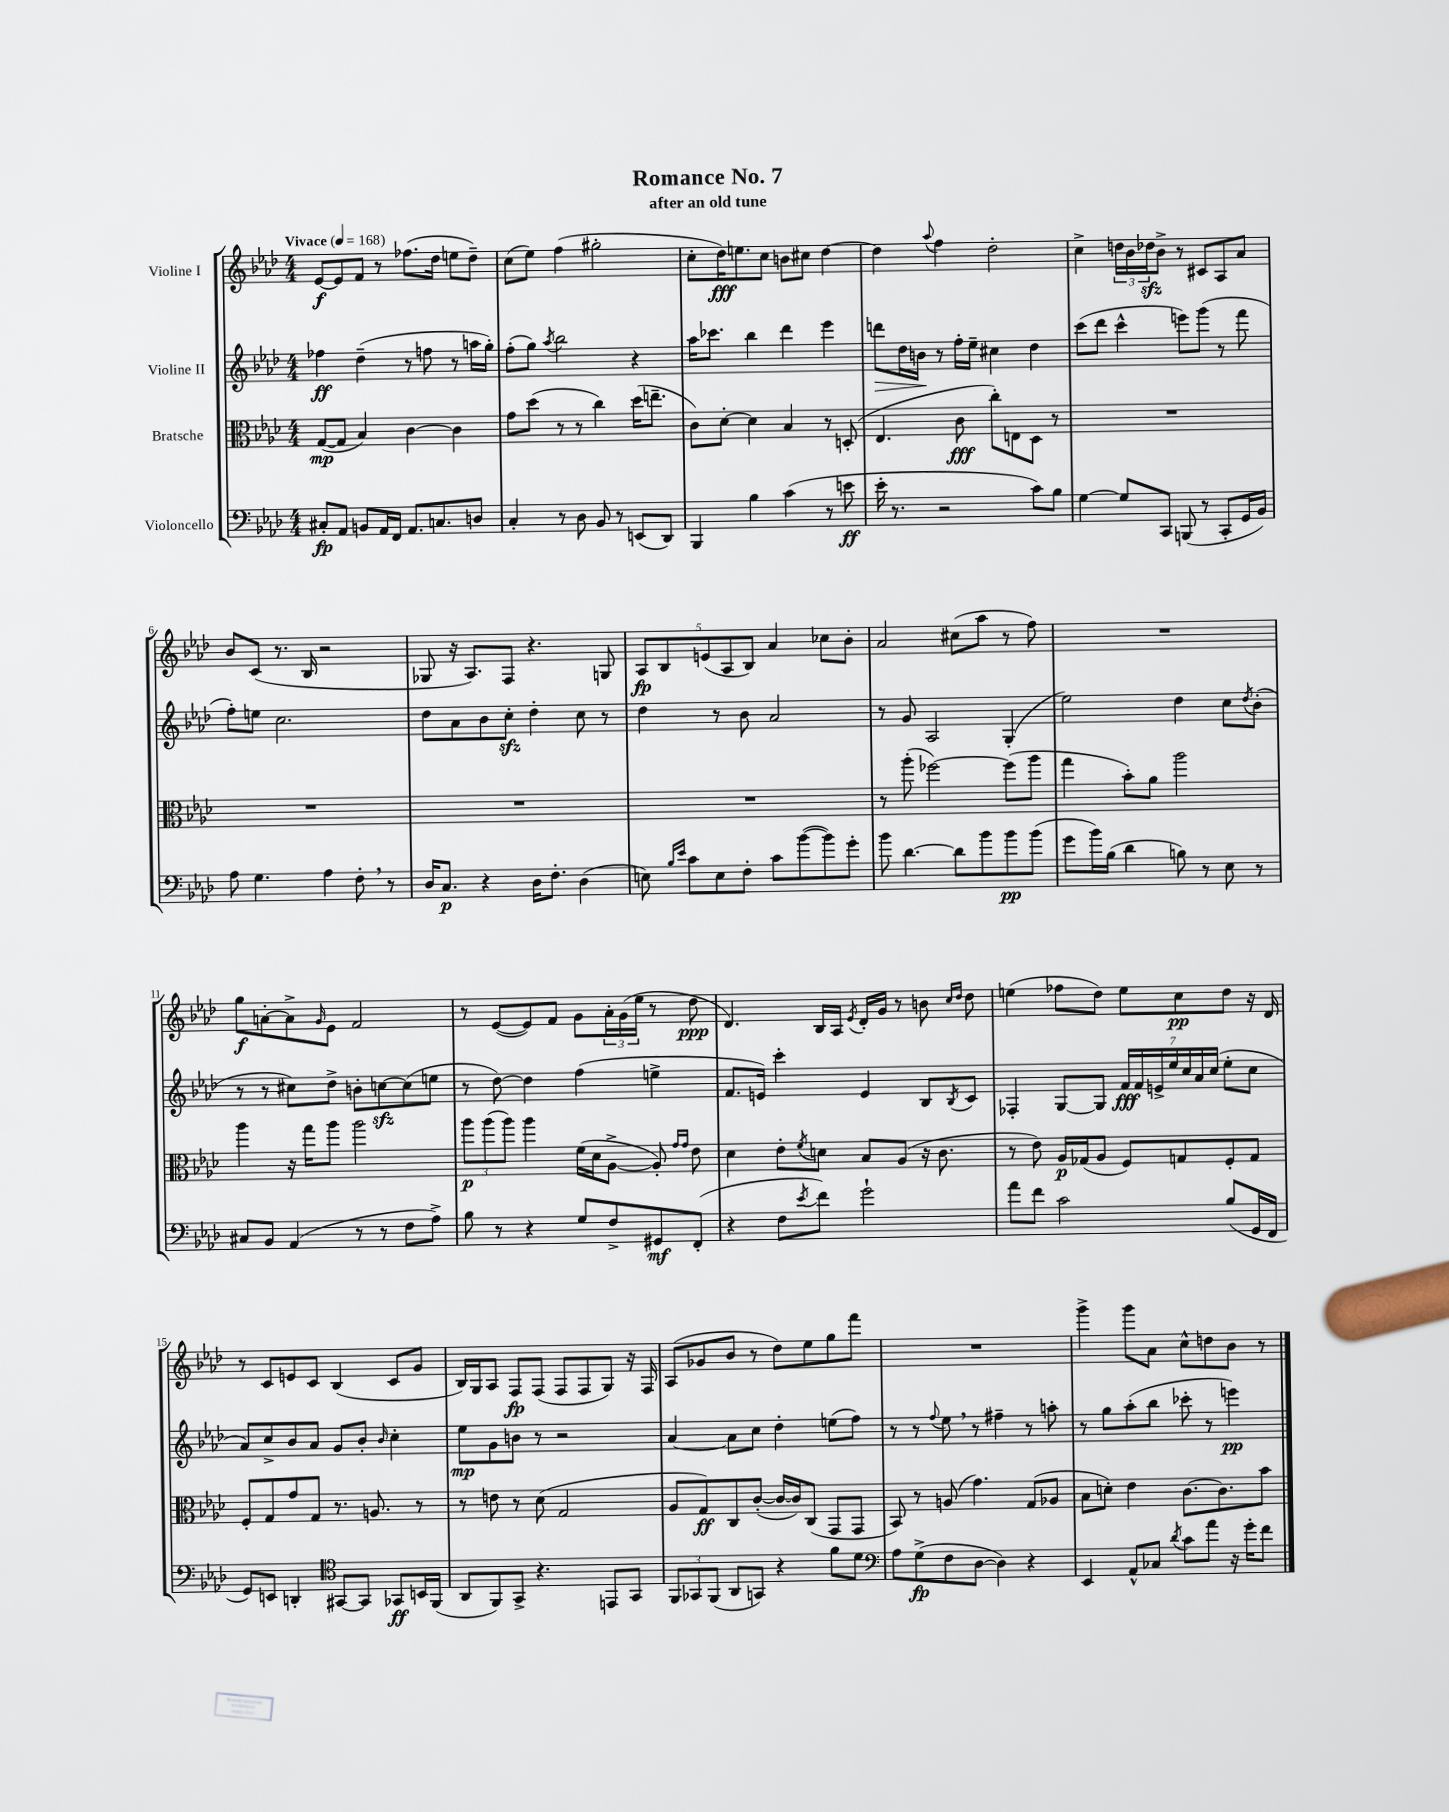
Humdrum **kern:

**kern	**dynam	**kern	**dynam	**kern	**dynam	**kern	**dynam
*part4	*part4	*part3	*part3	*part2	*part2	*part1	*part1
*staff4	*staff4	*staff3	*staff3	*staff2	*staff2	*staff1	*staff1
*I"Violoncello	*	*I"Bratsche	*	*I"Violine II	*	*I"Violine I	*
*clefF4	*	*clefC3	*	*clefG2	*	*clefG2	*
*k[b-e-a-d-]	*	*k[b-e-a-d-]	*	*k[b-e-a-d-]	*	*k[b-e-a-d-]	*
*M4/4	*	*M4/4	*	*M4/4	*	*M4/4	*
*MM168	*	*MM168	*	*MM168	*	*MM168	*
=1	=1	=1	=1	=1	=1	=1	=1
!	!	!	!	!	!	!LO:TX:a:B:t=Vivace	!
8C#X'/L	fp	([8G/L	mp	4ff-X\	ff	[8e-/L	f
8AA-/J	.	8G/J]	.	.	.	8e-/]	.
8BBn/L	.	4B-/)	.	(4dd-~\	.	8f/J	.
16AA-/L	.	.	.	.	.	8r	.
16FF/JJ	.	.	.	.	.	.	.
8.AA-/L	.	[4c\	.	8r	.	(8.ff-X\L	.
.	.	.	.	8ffn\	.	.	.
8.Cn/	.	.	.	.	.	16dd-\Jk	.
.	.	4c\]	.	8r	.	8een\L	.
8Dn/J	.	.	.	16aan\LL	.	8dd-~\J)	.
.	.	.	.	16gg'\JJ)	.	.	.
=2	=2	=2	=2	=2	=2	=2	=2
4C'/	.	8g\L	.	(8ff'\L	.	(8cc\L	.
.	.	(8dd-\J	.	8gg\J)	.	8ee-\J)	.
.	.	.	.	8qaa-/	.	.	.
8r	.	8r	.	2bb-\	.	(4ff\	.
8D-\	.	8r	.	.	.	.	.
8BB-/	.	4cc\)	.	.	.	2gg#X'\	.
8r	.	.	.	.	.	.	.
(8EEn/L	.	(16dd-\KL	.	4r	.	.	.
.	.	8.een~\J	.	.	.	.	.
8DD-/J)	.	.	.	.	.	.	.
=3	=3	=3	=3	=3	=3	=3	=3
4BBB-/	.	8c\L)	.	16aa-\KL	.	8cc'\L	.
.	.	.	.	8.ccc-X\J	.	.	.
.	.	[8d-'\J	.	.	.	16dd-\K)	fff
.	.	.	.	.	.	8.een\	.
4B-\	.	4d-\]	.	4bb-\	.	.	.
.	.	.	.	.	.	8cc\J	.
(4c\	.	4B-/	.	4ddd-\	.	8bn\L	.
.	.	.	.	.	.	8cc#X\J	.
8r	.	8r	.	4eee-\	.	[4dd-\	.
8en\	ff	(8Dn'/	.	.	.	.	.
=4	=4	=4	=4	=4	=4	=4	=4
!	!	!	!	!	!LO:HP:b	!	!
16e-'\	.	4.E-/	.	8dddn\L	>	4dd-\]	.
8.r	.	.	.	.	.	.	.
.	.	.	.	16dd-\L	.	.	.
.	.	.	.	16bn\JJ	.	.	.
.	.	.	.	.	.	8qqaa-/	.
2r	.	.	.	8r	]	4ff\	.
.	.	8c\	fff	16ff'\LL	.	.	.
.	.	.	.	16ee-~\JJ	.	.	.
.	.	8cc'\L)	.	4cc#X\	.	2dd-'\	.
.	.	8En\	.	.	.	.	.
8c\L)	.	8D-\J	.	4dd-\	.	.	.
8B-\J	.	8r	.	.	.	.	.
=5	=5	=5	=5	=5	=5	=5	=5
[4G\	.	1r	.	(8ccc\L	.	4cc^\	.
.	.	.	.	8ddd-\J	.	.	.
8G/L]	.	.	.	4ccc^^\	.	24ddn\LL	.
.	.	.	.	.	.	24b-\	.
.	.	.	.	.	.	24dd-Xzz\J	.
8CC/J	.	.	.	.	.	8b-^\J	.
(8BBBn/	.	.	.	8eeen\L)	.	8r	.
8r	.	.	.	(8ggg\J	.	8c#X/L	.
8CC'/L	.	.	.	8r	.	8A-/	.
16GG/L	.	.	.	8fff\	.	8a-/J	.
16BB-/JJ)	.	.	.	.	.	.	.
!!LO:LB:g=z
=6	=6	=6	=6	=6	=6	=6	=6
8A-\	.	1r	.	8ff'\L)	.	8b-/L	.
4.G\	.	.	.	8een\J	.	(8c/J	.
.	.	.	.	2.cc\	.	8.r	.
.	.	.	.	.	.	16B-/	.
4A-\	.	.	.	.	.	2r	.
8F',\	.	.	.	.	.	.	.
8r	.	.	.	.	.	.	.
=7	=7	=7	=7	=7	=7	=7	=7
16D-/KL	.	1r	.	8dd-\L	.	8G-X/	.
8.C/J	p	.	.	.	.	.	.
.	.	.	.	8a-\	.	16r	.
.	.	.	.	.	.	8.A-/L)	.
4r	.	.	.	8b-\	.	.	.
.	.	.	.	8cczz'\J	.	8F/J	.
16D-\KL	.	.	.	4dd-'\	.	4.r	.
8.F'\J	.	.	.	.	.	.	.
(4D-\	.	.	.	8cc\	.	.	.
.	.	.	.	8r	.	8Gn/	.
=8	=8	=8	=8	=8	=8	=8	=8
8En\)	.	1r	.	4dd-\	.	10A-/L	fp
.	.	.	.	.	.	10B-/	.
16qqB-/LL	.	.	.	.	.	.	.
16qqe-/JJ	.	.	.	.	.	.	.
8c\L	.	.	.	.	.	.	.
.	.	.	.	.	.	(10en/	.
8E\	.	.	.	8r	.	.	.
.	.	.	.	.	.	10A-/	.
8F'\J	.	.	.	8b-\	.	.	.
.	.	.	.	.	.	10B-/J)	.
8c\L	.	.	.	2a-/	.	4a-/	.
([8b-\	.	.	.	.	.	.	.
8b-\])	.	.	.	.	.	8cc-X\L	.
8g'\J	.	.	.	.	.	8b-'\J	.
=9	=9	=9	=9	=9	=9	=9	=9
8b-\	.	8r	.	8r	.	2a-/	.
[4.d-\	.	(8aa-'\	.	8g/	.	.	.
.	.	[2ff-X\)	.	2A-/	.	.	.
8d-\L]	.	.	.	.	.	(8cc#X\L	.
8b-\	.	.	.	.	.	8aa-\J	.
8b-\	pp	(8ff-\L]	.	(4G'/	.	8r	.
(8b-\J	.	8aa-\J	.	.	.	8ff\)	.
=10	=10	=10	=10	=10	=10	=10	=10
8g\L	.	4gg\	.	2ee-\)	.	1r	.
16b-\L)	.	.	.	.	.	.	.
(16B-\JJ	.	.	.	.	.	.	.
4d-\	.	8b-'\L)	.	.	.	.	.
.	.	8a-\J	.	.	.	.	.
8Bn\)	.	2aa-\	.	4dd-\	.	.	.
8r	.	.	.	.	.	.	.
8E-\	.	.	.	8cc\L	.	.	.
.	.	.	.	8qdd-/	.	.	.
8r	.	.	.	(8b-'\J	.	.	.
!!LO:LB:g=z
=11	=11	=11	=11	=11	=11	=11	=11
8C#X/L	.	4aa-\	.	8r	.	8gg\L	f
8BB-/J	.	.	.	8r	.	[8an'\	.
(4AA-/	.	16r	.	8cc#X\L)	.	8a^\]	.
.	.	16gg\KL	.	.	.	.	.
.	.	.	.	.	.	16qqg/	.
.	.	8aa-\J	.	8dd-^\J	.	8e-\J	.
8r	.	2aa-\	.	8bn'\L	.	2f/	.
8r	.	.	.	[8ccnzz\	.	.	.
8F\L	.	.	.	(8cc\]	.	.	.
8A-^\J)	.	.	.	8een\J	.	.	.
=12	=12	=12	=12	=12	=12	=12	=12
8B-\	.	12aa-\L	p	8r	.	8r	.
.	.	(12aa-\	.	.	.	.	.
8r	.	.	.	[8dd-\)	.	([8e-/L	.
.	.	12aa-\J)	.	.	.	.	.
4r	.	4aa-\	.	4dd-\]	.	8e-/])	.
.	.	.	.	.	.	8f/J	.
8G/L	.	(16f\LL	.	(4ff\	.	8g\L	.
.	.	16d-\J	.	.	.	.	.
8F^/	.	[8A-^\J	.	.	.	24a-'\L	.
.	.	.	.	.	.	(24g\	.
.	.	.	.	.	.	24ee-\JJ	.
8GG#X/	mf	8A-'/])	.	4een^\	.	8r	.
.	.	16qqg/LL	.	.	.	.	.
.	.	16qqg/JJ	.	.	.	.	.
(8FF'/J	.	8e-\	.	.	.	8dd-\	ppp
=13	=13	=13	=13	=13	=13	=13	=13
4r	.	4d-\	.	8.f/L	.	4.d-/)	.
.	.	.	.	16en/Jk)	.	.	.
8F\L	.	8e-'\L	.	4ccc'\	.	.	.
8qe-/	.	8qf/	.	.	.	.	.
8f\J)	.	8dn\J	.	.	.	16B-/LL	.
.	.	.	.	.	.	16A-/JJ	.
.	.	.	.	.	.	8qe-/	.
2g`\	.	8B-/L	.	4e/	.	16d-'/LL	.
.	.	.	.	.	.	16g/JJ	.
.	.	(8A-/J	.	.	.	8r	.
.	.	16r	.	8B-/L	.	8bn\	.
.	.	8.c\	.	.	.	.	.
.	.	.	.	.	.	16qqcc/LL	.
.	.	.	.	8qB-/	.	16qqdd-/JJ	.
.	.	.	.	8c/J	.	8dd-\	.
=14	=14	=14	=14	=14	=14	=14	=14
8a-\L	.	8r	.	4F-X'/	.	(4een\	.
8f\J	.	8e-\)	.	.	.	.	.
2c\	.	16A-/LL	p	[8G/L	.	8ff-X\L	.
.	.	(16G-X/J	.	.	.	.	.
.	.	8A-/J	.	8G/J]	.	8dd-\J)	.
.	.	8F/L)	.	28f/LL	fff	8ee\L	.
.	.	.	.	28f/	.	.	.
.	.	.	.	28en^/	.	.	.
.	.	.	.	28ee-/	.	.	.
.	.	8Gn/	.	.	.	8cc\	pp
.	.	.	.	28cc/	.	.	.
.	.	.	.	28a-/	.	.	.
.	.	.	.	(28cc/JJ	.	.	.
(8B-/L	.	8F'/	.	8ee-'\L	.	8dd-\J	.
16GG/L	.	8G/J	.	8cc\J	.	16r	.
16FF/JJ	.	.	.	.	.	16d-/	.
!!LO:LB:g=z
=15	=15	=15	=15	=15	=15	=15	=15
8GG/L)	.	8F'/L	.	8a-/L)	.	8r	.
8EEn/J	.	8G/	.	8cc^/	.	8c/L	.
4DDn'/	.	8g/	.	8b-/	.	8en/	.
.	.	8G/J	.	8a-/J	.	8c/J	.
*clefC4	*	*	*	*	*	*	*
[8GG#X/L	.	8.r	.	8g/L	.	(4B-/	.
8GG#/J]	.	.	.	8b-'/J	.	.	.
.	.	8.An/	.	.	.	.	.
.	.	.	.	16qqb-/	.	.	.
8GG-X/L	ff	.	.	4cc'\	.	8c/L	.
16BBn/L	.	8r	.	.	.	8g/J	.
(16FF/JJ	.	.	.	.	.	.	.
=16	=16	=16	=16	=16	=16	=16	=16
8AA-/L	.	8r	.	8ee-\L	mp	16B-/LL)	.
.	.	.	.	.	.	16G/J	.
8FF/)	.	8en\	.	8g\	.	8A-/J	.
8GG^/J	.	8r	.	8bn\J	.	8F/L	fp
4.r	.	(8d-\	.	8r	.	(8F/J	.
.	.	2G/	.	2r	.	8F/L	.
.	.	.	.	.	.	8F/	.
8EEn/L	.	.	.	.	.	8G/J)	.
8GG/J	.	.	.	.	.	16r	.
.	.	.	.	.	.	16F/	.
=17	=17	=17	=17	=17	=17	=17	=17
12FF/L	.	8A-/L	.	[4a-/	.	(8A-/L	.
12GG-X/	.	.	.	.	.	.	.
.	.	8G/)	ff	.	.	8g-X/	.
(12FF/J	.	.	.	.	.	.	.
8AA-/L	.	8C/	.	8a-\L]	.	8b-/J	.
8GGn/J)	.	([8c'/J	.	8cc\J	.	8r	.
4r	.	16c/LL_	.	4dd-'\	.	8dd-\L)	.
.	.	16c/J])	.	.	.	.	.
.	.	(8C/J	.	.	.	8ee-\	.
8f\L	.	8GG/L	.	(8een\L	.	8gg\	.
8d-\J	.	8GG/J	.	8ff\J)	.	8fff\J	.
=18	=18	=18	=18	=18	=18	=18	=18
*clefF4	*	*	*	*	*	*	*
8A-\L	.	8BB-/)	.	8r	.	1r	.
(8G^\	fp	8r	.	8r	.	.	.
.	.	.	.	8qqff/	.	.	.
8F\	.	(8An/	.	8ee-,\	.	.	.
[8D-\J	.	4.g\)	.	8r	.	.	.
4D-\])	.	.	.	4ff#X~\	.	.	.
4r	.	(8G/L	.	8r	.	.	.
.	.	8A-X/J	.	8aan'\	.	.	.
=19	=19	=19	=19	=19	=19	=19	=19
4EE-/	.	8B-\L	.	8r	.	4ggg^\	.
.	.	8dn'\J)	.	8gg\L	.	.	.
8AA-^^/L	.	4e-\	.	(8aa-'\	.	8ggg\L	.
8C-X/J	.	.	.	8bb-\J	.	8a-\J	.
8qd-/	.	.	.	.	.	.	.
8c\L	.	[8.c\L	.	8ccc-X'\	.	8cc^^\L	.
8a-\J	.	.	.	8r	.	8ddn\	.
.	.	8.c\]	.	.	.	.	.
16r	.	.	.	4eeen\)	pp	8b-\J	.
16g'\KL	.	.	.	.	.	.	.
8f\J	.	8b-\J	.	.	.	8r	.
==	==	==	==	==	==	==	==
*-	*-	*-	*-	*-	*-	*-	*-
